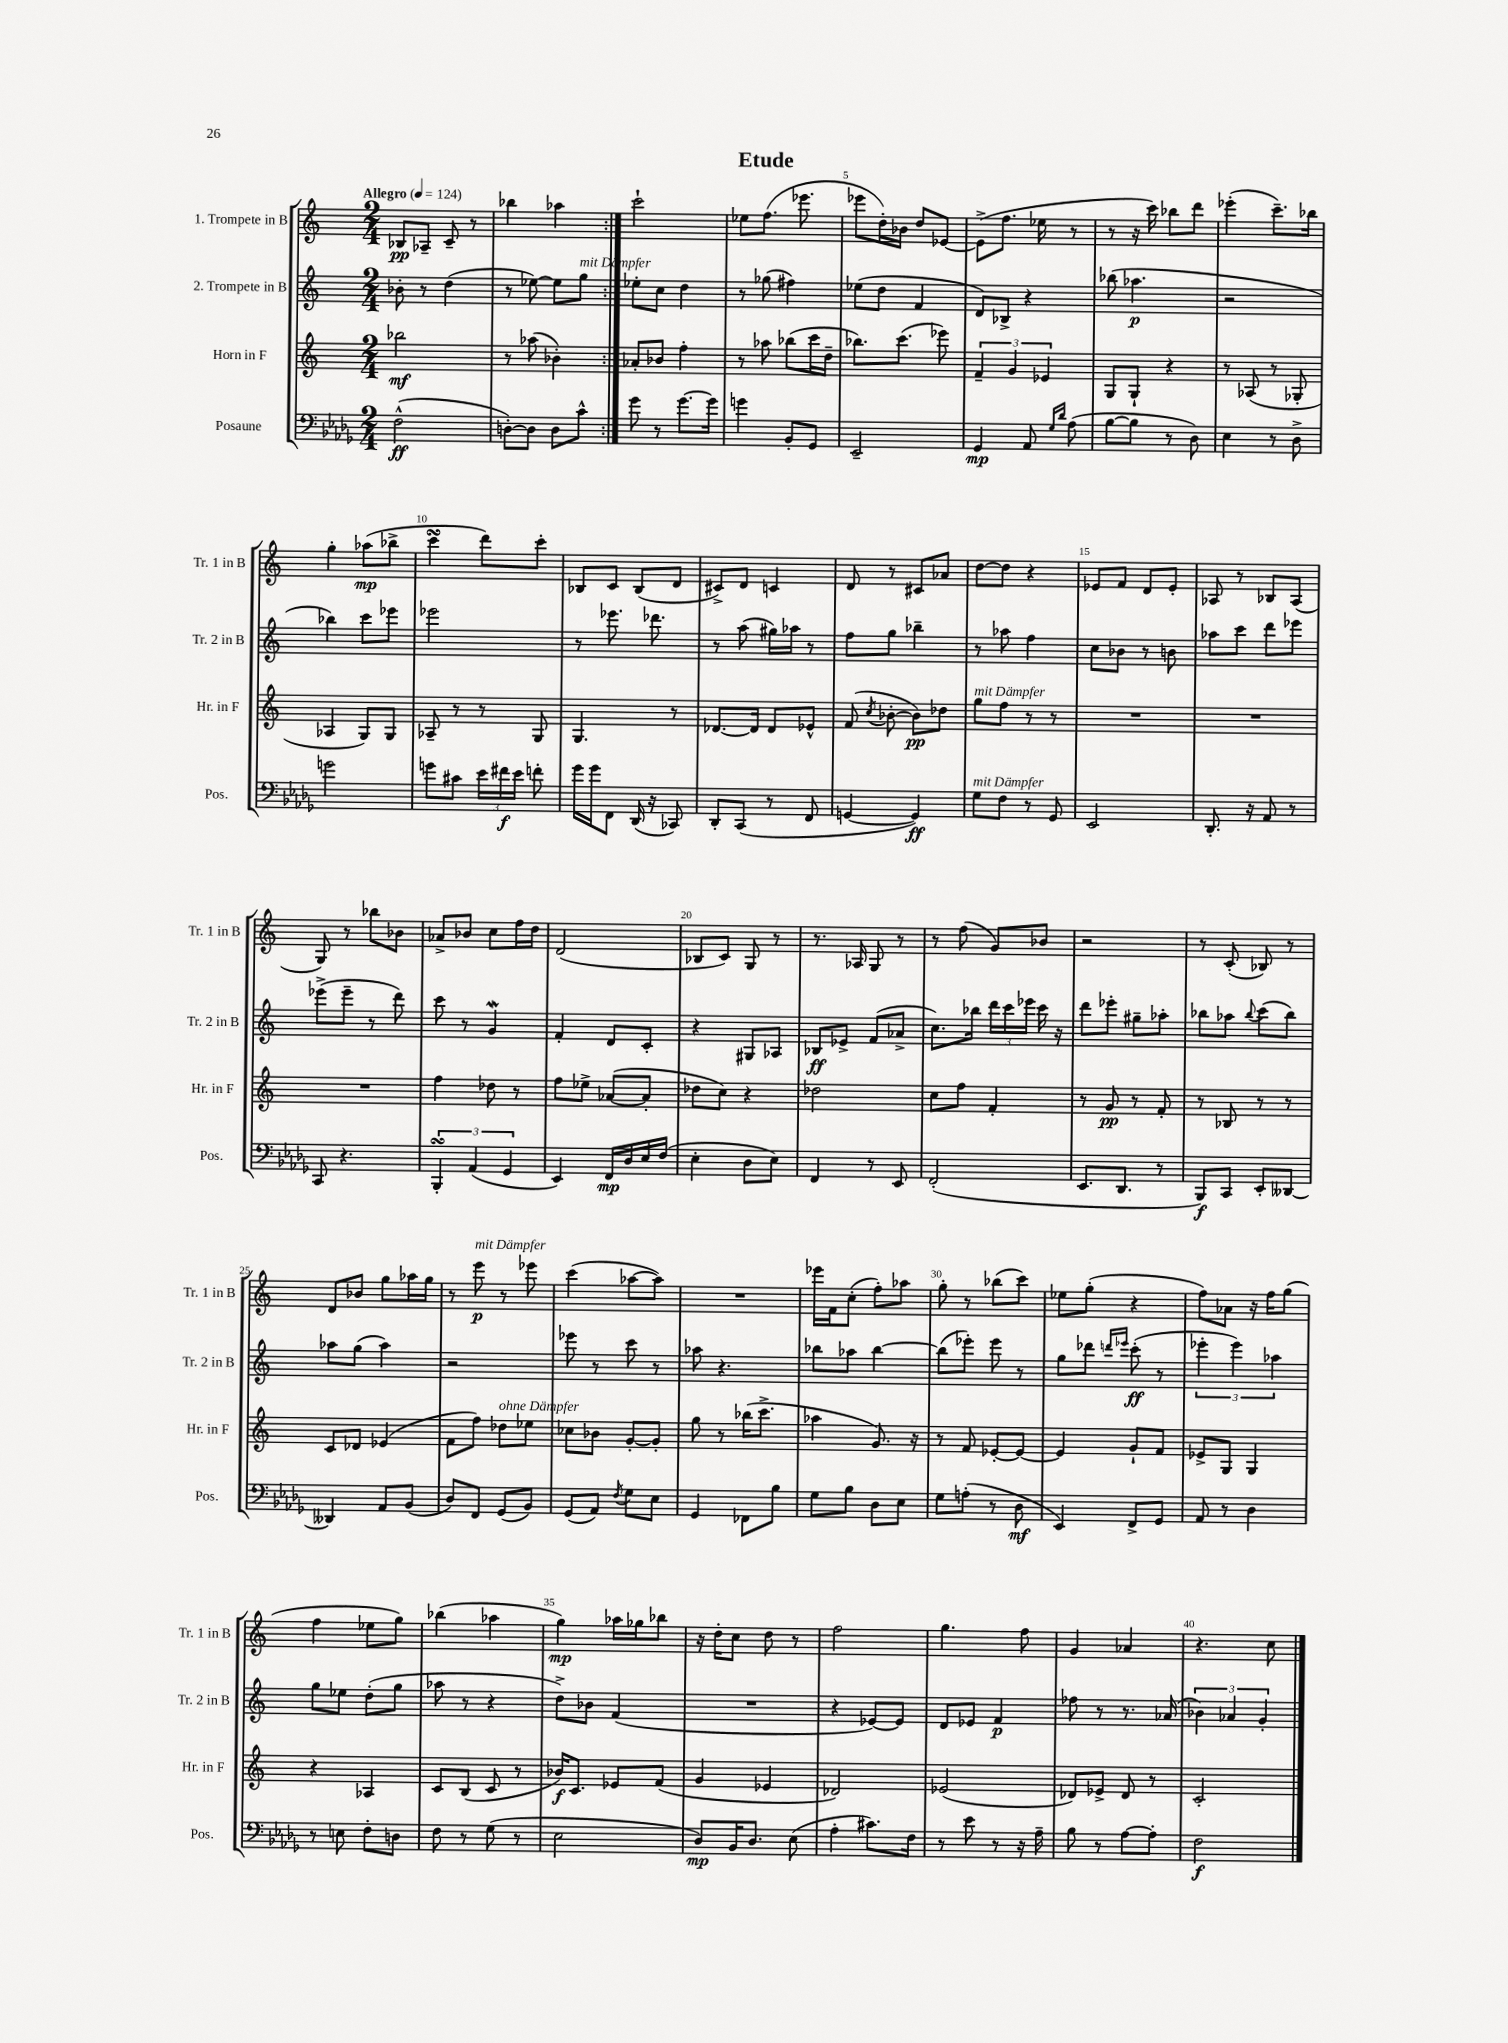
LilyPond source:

\header { title = "Etude" }
<<
\new StaffGroup <<
\new Staff = "s0" \with { instrumentName = "1. Trompete in B" shortInstrumentName = "Tr. 1 in B" } {
    \clef treble \key c \major \numericTimeSignature \time 2/4 \tempo "Allegro" 4 = 124
    \autoBeamOff \repeat volta 2 { bes8[\pp aes8]-- c'8-- r8 |
    bes''4 aes''4 | }
    c'''2-! |
    ees''8[ f''8.]( ees'''8. |
    ees'''8[ d''16-.) bes'16] d''8[ ees'8]~ |
    ees'8[->( f''8.] ees''16 r8 |
    r8 r16 c'''16) bes''8[ d'''8] |
    ees'''4-.( c'''8.[--) bes''16] |
    g''4-. aes''8[\mp( bes''8]-> |
    c'''4\turn d'''8[) c'''8]-. |
    bes8[ c'8] bes8[( d'8] |
    cis'8[->) d'8] c'4 |
    d'8 r8 cis'8[ aes'8] |
    d''8[~ d''8] r4 |
    ees'8[ f'8] d'8[ ees'8]-. |
    aes8 r8 bes8[ aes8]( |
    g8) r8 bes''8[ bes'8] |
    aes'8[-> bes'8] c''8[ f''16 d''16] |
    d'2( |
    bes8[ c'8]) g8 r8 |
    r8. aes16 g8 r8 |
    r8 f''8( g'8[) bes'8] |
    r2 |
    r8 c'8-.( bes8) r8 |
    d'8[ bes'8] g''8[ aes''16 g''16] |
    r8 e'''8\p^\markup { \italic "mit Dämpfer" } r8 ees'''8 |
    c'''4( aes''8[~ aes''8]) |
    R2 |
    ees'''16[ f'16 c''8]-.( f''8[-.) aes''8] |
    g''8-. r8 bes''8[( c'''8]) |
    ees''8[ g''8]-.( r4 |
    f''8[) aes'8] r16 f''16[ g''8]( |
    f''4 ees''8[ g''8]) |
    bes''4( aes''4 |
    g''4\mp) aes''16[ ges''16 bes''8] |
    r16 d''16[-. c''8] d''8 r8 |
    f''2 |
    g''4. f''8 |
    g'4 aes'4 |
    r4. c''8 \bar "|." |
}
\new Staff = "s1" \with { instrumentName = "2. Trompete in B" shortInstrumentName = "Tr. 2 in B" } {
    \clef treble \key c \major \numericTimeSignature \time 2/4
    \autoBeamOff \repeat volta 2 { bes'8-. r8 d''4( |
    r8 ees''8~) ees''8[ g''8]^\markup { \italic "mit Dämpfer" } | }
    ees''8[-. c''8] d''4 |
    r8 ges''8( fis''4) |
    ees''8[( d''8] f'4 |
    d'8[) bes8]-> r4 |
    bes''8( aes''4.\p |
    r2 |
    bes''4) c'''8[ ees'''8] |
    ees'''2 |
    r8 ees'''8. des'''8. |
    r8 a''8( gis''16[) aes''16] r8 |
    f''8[ g''8] bes''4-- |
    r8 aes''8 f''4 |
    c''8[ bes'8] r8 b'8 |
    aes''8[ c'''8] d'''8[ ees'''8] |
    ees'''8[->( ees'''8]-- r8 d'''8) |
    c'''8 r8 g'4\mordent |
    f'4-. d'8[ c'8]-. |
    r4 gis8[ aes8] |
    bes8[\ff ees'8]-> f'8[( aes'8]-> |
    c''8.[) bes''16] \tuplet 3/2 { d'''16[ c'''16 ees'''16] } c'''16 r16 |
    d'''8[ ees'''8]-. gis''8[-- aes''8]-. |
    bes''8[ aes''8] \appoggiatura { bes''8 } c'''8[( bes''8]) |
    aes''8[ g''8]( aes''4) |
    r2 |
    ees'''8 r8 c'''8 r8 |
    aes''8 r4. |
    bes''8[ aes''8] bes''4~ |
    bes''8[( ees'''8]-.) ees'''8 r8 |
    g''8[ des'''8] \grace { d'''16[ ees'''16] } c'''8-.\ff( r8 |
    \tuplet 3/2 { ees'''4-. ees'''4) aes''4 } |
    g''8[ ees''8] d''8[-.( g''8] |
    aes''8 r8 r4 |
    d''8[->) bes'8] f'4( |
    R2 |
    r4 ees'8[~) ees'8] |
    d'8[ ees'8] f'4\p |
    fes''8 r8 r8. aes'16( |
    \tuplet 3/2 { bes'4) aes'4 g'4-. } \bar "|." |
}
\new Staff = "s2" \with { instrumentName = "Horn in F" shortInstrumentName = "Hr. in F" } {
    \clef treble \key c \major \numericTimeSignature \time 2/4
    \autoBeamOff \repeat volta 2 { bes''2\mf |
    r8 aes''8( bes'4-.) | }
    aes'8[-. bes'8] f''4-. |
    r8 aes''8 bes''8[( c'''16 d''16]-- |
    bes''8.[) c'''8.]( ees'''8) |
    \tuplet 3/2 { f'4-- g'4 ees'4 } |
    g8[ g8]-! r4 |
    r8 aes8( r8 ges8-. |
    aes4 g8[) g8] |
    aes8-- r8 r8 g8 |
    g4. r8 |
    des'8.[~ des'16] des'8[ ees'8]-^ |
    f'8( \acciaccatura { c''8 } bes'8~-. bes'8[\pp) des''8] |
    g''8[^\markup { \italic "mit Dämpfer" } f''8] r8 r8 |
    R2 |
    R2 |
    R2 |
    f''4 des''8 r8 |
    f''8[ ees''8]-> aes'8[~( aes'8]-. |
    des''8[ c''8]) r4 |
    des''2 |
    c''8[ f''8] f'4-. |
    r8 g'8\pp r8 f'8-. |
    r8 bes8 r8 r8 |
    c'8[ des'8] ees'4( |
    f'8[ f''8]) des''8[^\markup { \italic "ohne Dämpfer" } ees''8] |
    ces''8[ bes'8] g'8[~-. g'8]-. |
    g''8 r8 bes''16[( c'''8.]-> |
    aes''4 g'8.) r16 |
    r8 f'8 ees'8[~-. ees'8]~ |
    ees'4 g'8[-! f'8] |
    ees'8[-> g8] g4 |
    r4 aes4 |
    c'8[ b8]( c'8 r8 |
    bes'16[\f) c'8.] ees'8[ f'8]( |
    g'4 ees'4 |
    des'2) |
    ees'2( |
    des'8[) ees'8]-> des'8 r8 |
    c'2-. \bar "|." |
}
\new Staff = "s3" \with { instrumentName = "Posaune" shortInstrumentName = "Pos." } {
    \clef bass \key des \major \numericTimeSignature \time 2/4
    \autoBeamOff \repeat volta 2 { f2-^\ff( |
    d8[~-.) d8] d8[ c'8]-^ | }
    ges'8 r8 ges'8.[~ ges'16] |
    g'4 bes,8[-. ges,8] |
    ees,2-- |
    ges,4\mp aes,8 \grace { ges16[ des'16] } aes8( |
    bes8[~ bes8] r8 des8) |
    ees4 r8 des8-> |
    g'2 |
    g'8[ cis'8] \tuplet 3/2 { ees'16[ fis'16\f ees'16] } f'8-. |
    ges'16[ ges'16 f,8] des,16( r16 ces,8) |
    des,8[-. c,8]( r8 f,8 |
    g,4~ g,4\ff) |
    ges8[^\markup { \italic "mit Dämpfer" } f8] r8 ges,8 |
    ees,2 |
    des,8.-. r16 aes,8 r8 |
    c,8 r4. |
    \tuplet 3/2 { bes,,4-.\turn aes,4( ges,4 } |
    ees,4) f,16[\mp des16 ees16 f16]( |
    ees4-. des8[ ees8]) |
    f,4 r8 ees,8 |
    f,2-.( |
    ees,8.[ des,8.] r8 |
    bes,,8[\f) c,8] ees,8[-. deses,8]~ |
    deses,4 aes,8[ bes,8]( |
    des8[) f,8] ges,8[( bes,8]) |
    ges,8[( aes,8]) \acciaccatura { f8 } ges8[ ees8] |
    ges,4 fes,8[ bes8] |
    ges8[ bes8] des8[ ees8] |
    ges8[ a8]-.( r8 des8\mf |
    ees,4) f,8[-> ges,8] |
    aes,8 r8 des4 |
    r8 e8 f8[-. d8] |
    f8 r8 ges8( r8 |
    ees2 |
    des8[\mp) bes,16 des8.] ees8( |
    aes4-. cis'8.[) f16] |
    r8 ees'8 r8 r16 aes16-- |
    bes8 r8 aes8[~ aes8]-. |
    f2\f \bar "|." |
}
>>
>>
\layout { \context { \Score \override BarNumber.break-visibility = ##(#f #t #t) barNumberVisibility = #(every-nth-bar-number-visible 5) } }
